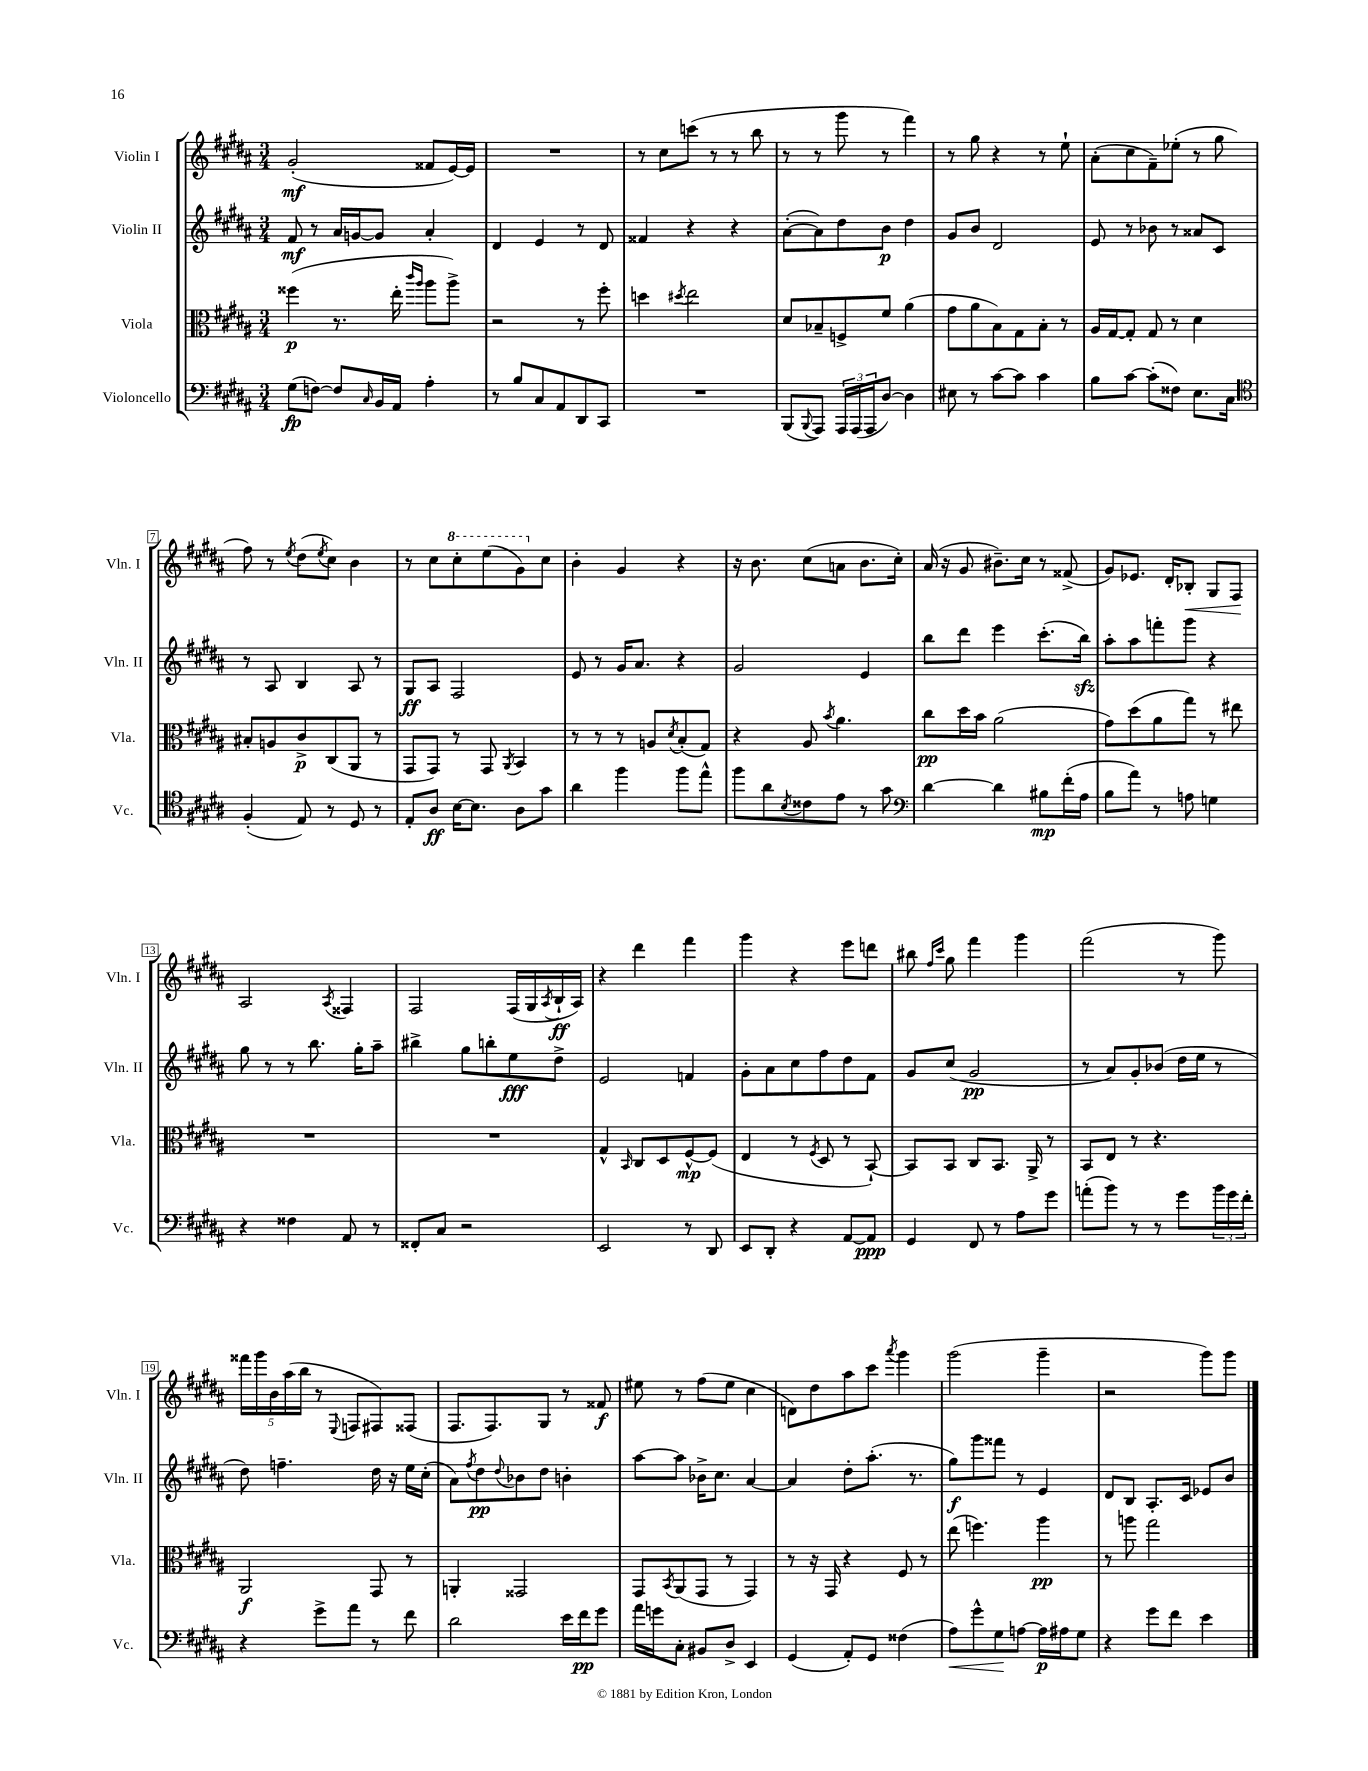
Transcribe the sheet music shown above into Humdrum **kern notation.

**kern	**kern	**kern	**kern
*staff4	*staff3	*staff2	*staff1
*clefF4	*clefC3	*clefG2	*clefG2
*k[f#c#g#d#a#]	*k[f#c#g#d#a#]	*k[f#c#g#d#a#]	*k[f#c#g#d#a#]
*M3/4	*M3/4	*M3/4	*M3/4
(8G#	(4ff##	8f#	(2g#'
[8F)	.	8r	.
8F]	8.r	16a#	.
.	.	[16g	.
16qqC#	.	.	.
16BB	.	8g]	.
16AA#	16ee'	.	.
.	16qqccc#	.	.
.	16qqaa#	.	.
4A#'	8aa#	4a#'	8f##
.	8aa#^)	.	[16e)
.	.	.	16e]
=	=	=	=
8r	2r	4d#	2.r
8B	.	.	.
8C#	.	4e	.
8AA#	.	.	.
8DD#	8r	8r	.
8CC#	8ff#'	8d#	.
=	=	=	=
2.r	4dd	4f##	8r
.	.	.	8cc#
.	8qdd#	.	.
.	2ee	4r	(8ccc
.	.	.	8r
.	.	4r	8r
.	.	.	8bb
=	=	=	=
(8BBB	8d#	([8a#'	8r
8qqBBB	.	.	.
8AAA#)	8B-~	8a#])	8r
24AAA#	8F^	8dd#	8ggg#
(24AAA#	.	.	.
24AAA#	.	.	.
[8D#)	8f#	8b	8r
4D#]	(4a#	4dd#	4fff#)
=	=	=	=
8E#	8g#	8g#	8r
8r	8a#	8b	8gg#
[8c#	8B)	2d#	4r
8c#]	8G#	.	.
4c#	8B'	.	8r
.	8r	.	8ee`
=	=	=	=
8B	16A#	8e	(8a#'
.	[16G#	.	.
[8c#	8G#']	8r	8cc#
(8c#']	8G#	8b-	8f#~)
8F##)	8r	8r	(8ee-'
8.E	4d#	8a##	8r
.	.	8c#	8gg#
16C#	.	.	.
=	=	=	=
*clefC4	*	*	*
(4F#'	8B#'	8r	8ff#)
.	8A	8A#	8r
.	.	.	8qee
8E)	8c#^	4B	(8dd#
.	.	.	8qee
8r	(8C#	.	8cc#)
8D#	8AA#	8A#	4b
8r	8r	8r	.
=	=	=	=
8E'	8GG#	8G#	8r
8A#	8GG#)	8A#	8cc#
[16B	8r	2F#	8ccc#'
8.B]	.	.	.
.	8GG#	.	(8eee
.	8qAA#	.	.
8A#	4BB	.	8gg#)
8g#	.	.	8cc#
=	=	=	=
4a#	8r	8e	4b'
.	8r	8r	.
4ff#	8r	16g#	4g#
.	.	8.a#	.
.	8A	.	.
.	8qd#	.	.
8ff#	(8B'	4r	4r
8ee^^	8G#)	.	.
=	=	=	=
8ff#	4r	2g#	16r
.	.	.	8.b
8a#	.	.	.
8qB	.	.	.
8c##	8A#	.	(8cc#
.	8qb	.	.
8e	4.a#	.	8a
8r	.	4e	8.b
8g#	.	.	.
.	.	.	16cc#')
=	=	=	=
*clefF4	*	*	*
[4d#	8cc#	8bb	(16a#
.	.	.	16r
.	16dd#	8ddd#	8g#
.	16b	.	.
4d#]	(2a#	4eee	8.b#~)
.	.	.	16cc#
8B#	.	(8.ccc#'	8r
(16f#'	.	.	(8f##^
16A#	.	16bb)	.
=	=	=	=
8B	8g#)	8aa#'	8g#)
8a#)	(8dd#	8aa#	8.e-
8r	8a#	8fff'	.
.	.	.	16d#'
8A	8gg#)	8ggg#	8B-'
4G	8r	4r	8G#
.	8ee#	.	8F#
=	=	=	=
4r	2.r	8gg#	2A#
.	.	8r	.
4F##	.	8r	.
.	.	8.bb	.
.	.	.	8qA#
8AA#	.	.	4F##
.	.	16gg#'	.
8r	.	8aa#~	.
=	=	=	=
8FF##'	2.r	4bb#^	2F#
8C#	.	.	.
2r	.	8gg#	.
.	.	8bb'	.
.	.	8ee	(16F#
.	.	.	16G#
.	.	.	8qA#
.	.	8dd#^	16B`
.	.	.	16A#)
=	=	=	=
2EE	4G#^^	2e	4r
.	16qqBB	.	.
.	8C#	.	4ddd#
.	8D#	.	.
8r	[8F#^^	4f	4fff#
8DD#	(8F#]	.	.
=	=	=	=
8EE	4E	8g#'	4ggg#
8DD#'	.	8a#	.
4r	8r	8cc#	4r
.	8qF#	.	.
.	8D#	8ff#	.
[8AA#	8r	8dd#	8eee
8AA#]	[8BB`)	8f#	8ddd
=	=	=	=
4GG#	8BB]	8g#	8bb#
.	.	.	16qqff#
.	.	.	16qqccc#
.	8BB	(8cc#	8gg#
8FF#	8C#	2g#	4fff#
8r	8.BB	.	.
8A#	.	.	4ggg#
.	16AA#^	.	.
8g#	8r	.	.
=	=	=	=
(8a'	8BB	8r	(2fff#
8b)	8E	8a#)	.
8r	8r	8g#'	.
8r	4.r	(8b-	.
8g#	.	16dd#	8r
.	.	16ee	.
24b	.	8r	8ggg#)
24g#	.	.	.
24f#'	.	.	.
=	=	=	=
4r	2AA#	8dd#)	20fff##
.	.	.	20ggg#
.	.	.	20b
.	.	4.ff~	.
.	.	.	(20aa#
.	.	.	20bb
8g#^	.	.	8r
.	.	.	8qqE
8a#	.	.	8F
8r	8GG#	16dd#	8F#)
.	.	16r	.
8f#	8r	16ee	(8F##
.	.	(16cc#'	.
=	=	=	=
2d#	4AA'	8a#)	8.F#
.	.	8qff#	.
.	.	8dd#	.
.	.	.	8.F#)
.	.	8qqdd#	.
.	2GG##	8b-	.
.	.	8dd#	8G#
16e	.	4b'	8r
16f#	.	.	.
8g#	.	.	8f##
=	=	=	=
16a#	8GG#	[8aa#	8ee#
16g	.	.	.
.	8qBB	.	.
8C#'	(8AA#	8aa#]	8r
8BB#	8GG#	16b-^	(8ff#
.	.	8.cc#	.
8D#^	8r	.	8ee#
4EE	4GG#)	[4a#	4cc#
=	=	=	=
(4GG#	8r	4a#]	8d)
.	16r	.	8dd#
.	16GG#	.	.
8AA#')	4r	8dd#'	8aa#
8GG#	.	(8.aa#'	8ccc#
.	.	.	8qaaa#
(4F##	8F#	.	4ggg#
.	.	8.r	.
.	8r	.	.
=	=	=	=
8A#)	(8ee	8gg#)	(2ggg#
8g#^^	4.ff)	8ggg#	.
8G#	.	8fff##	.
[8A	.	8r	.
16A]	4aa#	4e	4ggg#~
16A#	.	.	.
8G#	.	.	.
=	=	=	=
4r	8r	8d#	2r
.	8aa	8B	.
8g#	2gg#	8.A#'	.
8f#	.	.	.
.	.	16c#	.
4e	.	8e-	8ggg#)
.	.	8b	8ggg#
==	==	==	==
*-	*-	*-	*-
